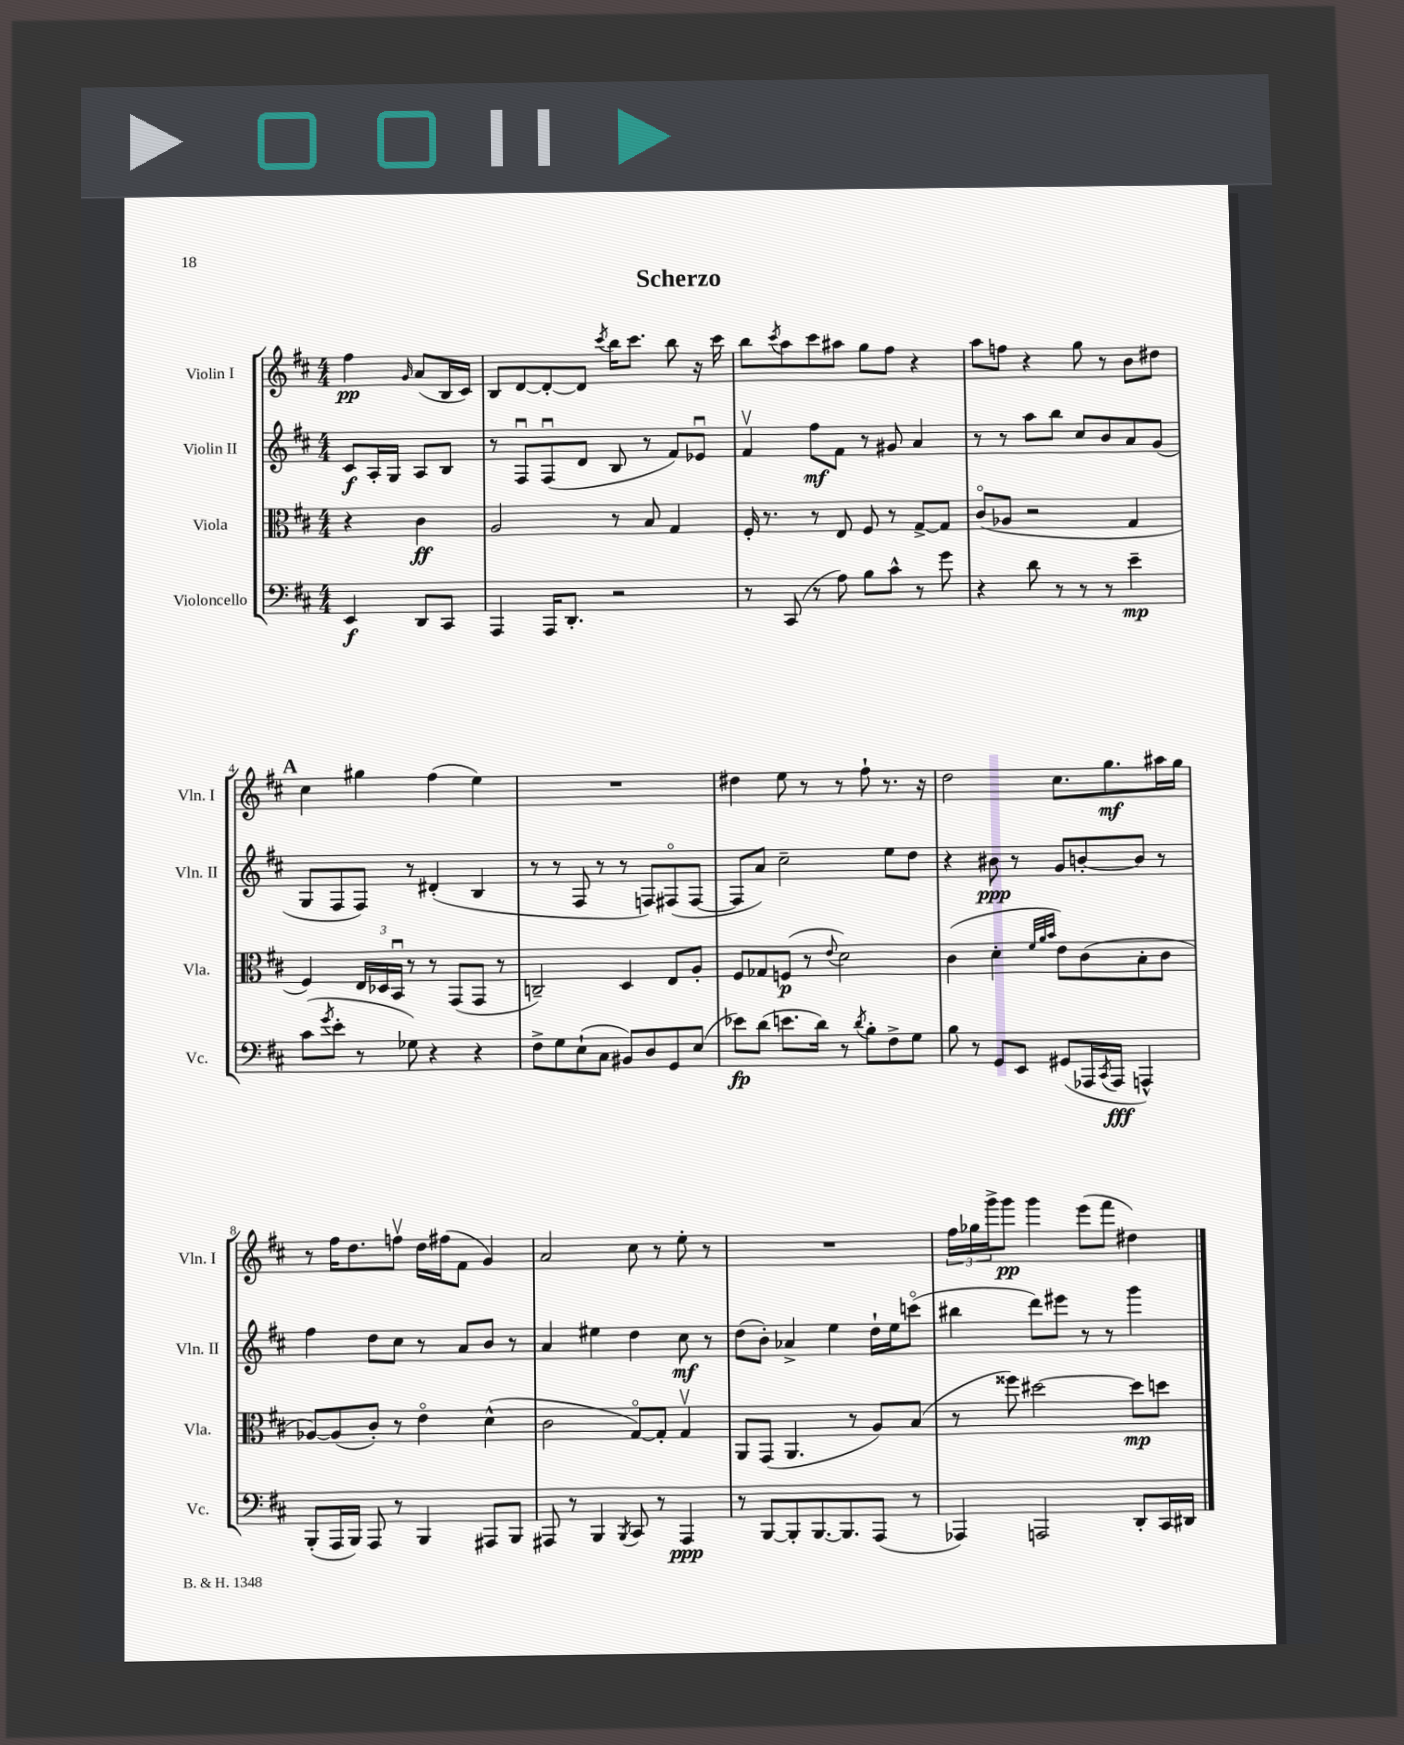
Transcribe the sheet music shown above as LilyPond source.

\header { title = "Scherzo" }
<<
\new StaffGroup <<
\new Staff = "s0" \with { instrumentName = "Violin I" shortInstrumentName = "Vln. I" } {
    \clef treble \key d \major \numericTimeSignature \time 4/4 \partial 2
    fis''4\pp \grace { g'16 } a'8( b16 cis'16) |
    b8 d'8~ d'8~-. d'8 \acciaccatura { cis'''8 } b''16 cis'''8. b''8 r16 cis'''16 |
    b''8 \acciaccatura { cis'''8 } a''8 cis'''8 ais''8 g''8 fis''8 r4 |
    a''8 f''8 r4 g''8 r8 b'8 dis''8 |
    \mark \markup { \bold "A" } cis''4 gis''4 fis''4( e''4) |
    R1 |
    dis''4 e''8 r8 r8 fis''8-! r8. r16 |
    d''2 cis''8. g''8.\mf ais''16 g''16 |
    r8 fis''16 d''8. f''8\upbow d''16 fis''16( fis'8 g'4) |
    a'2 cis''8 r8 e''8-. r8 |
    R1 |
    \tuplet 3/2 { fis''16 ges''16 g'''16-> } g'''8\pp g'''4 e'''8( fis'''8 dis''4) \bar "|." |
}
\new Staff = "s1" \with { instrumentName = "Violin II" shortInstrumentName = "Vln. II" } {
    \clef treble \key d \major \numericTimeSignature \time 4/4 \partial 2
    cis'8\f a16-. g16 a8 b8 |
    r8 fis8\downbow fis8\downbow( d'8 b8 r8 fis'8) ees'8\downbow |
    fis'4\upbow fis''8\mf fis'8 r8 gis'8 a'4 |
    r8 r8 a''8 b''8 cis''8 b'8 a'8 g'8( |
    \mark \markup { \bold "A" } g8 fis8 fis8) r8 dis'4-.( b4 |
    r8 r8 fis8 r8 r8 f8) fis8\flageolet( fis8~ |
    fis8 a'8) cis''2-- e''8 d''8 |
    r4 bis'8\ppp r8 g'8 b'8~-. b'8 r8 |
    fis''4 d''8 cis''8 r8 a'8 b'8 r8 |
    a'4 eis''4 d''4 cis''8\mf r8 |
    d''8( b'8-.) aes'4-> e''4 d''16-! e''16 c'''8\flageolet( |
    bis''4 d'''8) eis'''8 r8 r8 g'''4 \bar "|." |
}
\new Staff = "s2" \with { instrumentName = "Viola" shortInstrumentName = "Vla." } {
    \clef alto \key d \major \numericTimeSignature \time 4/4 \partial 2
    r4 cis'4\ff |
    a2 r8 b8 g4 |
    fis16-. r8. r8 e8 fis8 r8 g8~-> g8 |
    cis'8\flageolet( aes8 r2 g4 |
    \mark \markup { \bold "A" } fis4) \tuplet 3/2 { e16 des16 b,16\downbow } r8 r8 g,8( g,8 r8 |
    c2--) d4 e8 a8-. |
    fis8 ges8 f8\p( r8 \appoggiatura { e'8 } d'2) |
    cis'4( d'4-. \grace { fis'32 a'32 b'32 } e'8) cis'8( b8-. cis'8 |
    aes8~) aes8( cis'8-.) r8 e'4\flageolet d'4-^( |
    cis'2 g8~\flageolet) g8-. g4\upbow |
    a,8 g,8( a,4. r8 a8) b8( |
    r8 fisis''8) dis''2~ dis''8\mp d''8 \bar "|." |
}
\new Staff = "s3" \with { instrumentName = "Violoncello" shortInstrumentName = "Vc." } {
    \clef bass \key d \major \numericTimeSignature \time 4/4 \partial 2
    e,4\f d,8 cis,8 |
    a,,4 a,,16 d,8.-. r2 |
    r8 cis,8( r8 a8) b8 cis'8-^ r8 g'8 |
    r4 d'8 r8 r8 r8 e'4--\mp |
    \mark \markup { \bold "A" } cis'8( \acciaccatura { g'8 } e'8-. r8 ges8) r4 r4 |
    fis8-> g8 e8-!( cis8 bis,8) d8 g,8 e8( |
    ees'8\fp) d'8( e'8. d'16) r8 \acciaccatura { d'8 } b8-. fis8-> g8 |
    b8 r8 g,8 e,8 gis,8( aes,,16 \acciaccatura { cis,8 } aes,,16\fff a,,4-^) |
    b,,8-.( a,,16 b,,16) a,,8 r8 b,,4 ais,,8 b,,8 |
    ais,,8 r8 b,,4 \acciaccatura { b,,8 } cis,8 r8 ais,,4\ppp |
    r8 b,,8~ b,,8-. b,,8.~ b,,8. a,,8( r8 |
    aes,,4) a,,2 d,8-. cis,16 dis,16 \bar "|." |
}
>>
>>
